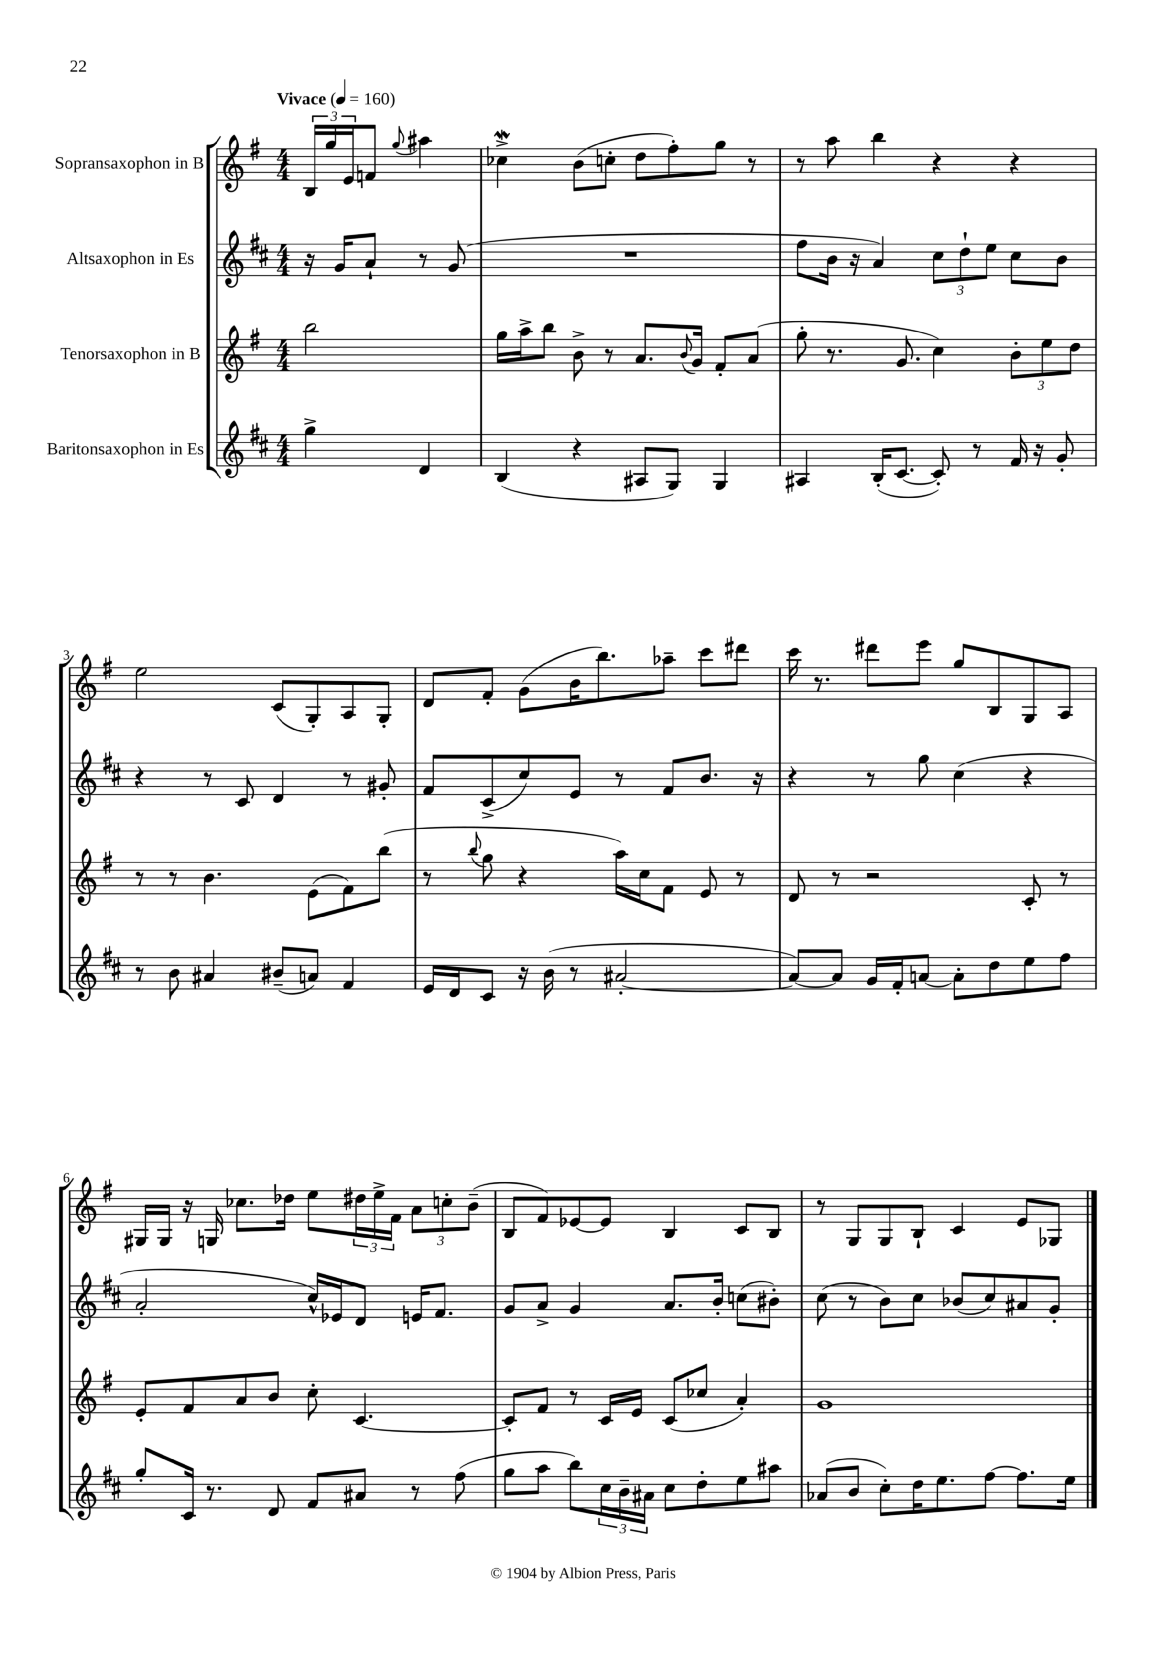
<<
\new StaffGroup <<
\new Staff = "s0" \with { instrumentName = "Sopransaxophon in B" } {
    \clef treble \key g \major \numericTimeSignature \time 4/4 \partial 2 \tempo "Vivace" 4 = 160
    \tuplet 3/2 { b16 g''16 e'16 } f'8 \appoggiatura { g''8 } ais''4 |
    ces''4->\mordent b'8( c''8-. d''8 fis''8-.) g''8 r8 |
    r8 a''8 b''4 r4 r4 |
    e''2 c'8( g8-.) a8 g8-. |
    d'8 fis'8-. g'8( b'16 b''8.) aes''8-- c'''8 dis'''8 |
    c'''16 r8. dis'''8 e'''8 g''8 b8 g8 a8 |
    gis16 gis16 r16 g16 ces''8. des''16 e''8 \tuplet 3/2 { dis''16 e''16-> fis'16 } \tuplet 3/2 { a'8 c''8-. b'8--( } |
    b8 fis'8) ees'8~ ees'8 b4 c'8 b8 |
    r8 g8 g8 b8-! c'4 e'8 ges8 \bar "|." |
}
\new Staff = "s1" \with { instrumentName = "Altsaxophon in Es" } {
    \clef treble \key d \major \numericTimeSignature \time 4/4 \partial 2
    r16 g'16 a'8-! r8 g'8( |
    R1 |
    fis''8 b'16 r16 a'4) \tuplet 3/2 { cis''8 d''8-! e''8 } cis''8 b'8 |
    r4 r8 cis'8 d'4 r8 gis'8-. |
    fis'8 cis'8->( cis''8) e'8 r8 fis'8 b'8. r16 |
    r4 r8 g''8 cis''4( r4 |
    a'2-. cis''16-^) ees'16 d'8 e'16 fis'8. |
    g'8 a'8-> g'4 a'8. b'16-. c''8( bis'8-.) |
    cis''8( r8 b'8) cis''8 bes'8( cis''8) ais'8 g'8-. \bar "|." |
}
\new Staff = "s2" \with { instrumentName = "Tenorsaxophon in B" } {
    \clef treble \key g \major \numericTimeSignature \time 4/4 \partial 2
    b''2 |
    g''16 a''16-> b''8 b'8-> r8 a'8. \appoggiatura { b'8 } g'16 fis'8-. a'8( |
    g''8-. r8. g'8. c''4) \tuplet 3/2 { b'8-. e''8 d''8 } |
    r8 r8 b'4. e'8( fis'8) b''8( |
    r8 \appoggiatura { b''8 } g''8 r4 a''16) c''16 fis'8 e'8 r8 |
    d'8 r8 r2 c'8-. r8 |
    e'8-. fis'8 a'8 b'8 c''8-. c'4.~ |
    c'8-. fis'8 r8 c'16 e'16 c'8( ces''8 a'4-.) |
    g'1 \bar "|." |
}
\new Staff = "s3" \with { instrumentName = "Baritonsaxophon in Es" } {
    \clef treble \key d \major \numericTimeSignature \time 4/4 \partial 2
    g''4-> d'4 |
    b4( r4 ais8 g8) g4 |
    ais4 b16-.( cis'8.~ cis'8-.) r8 fis'16 r16 g'8-. |
    r8 b'8 ais'4 bis'8--( a'8) fis'4 |
    e'16 d'16 cis'8 r16 b'16( r8 ais'2~-. |
    ais'8~) ais'8 g'16 fis'16-. a'8~ a'8-. d''8 e''8 fis''8 |
    g''8-. cis'16 r8. d'8 fis'8 ais'8 r8 fis''8( |
    g''8 a''8 b''8) \tuplet 3/2 { cis''16 b'16-- ais'16 } cis''8 d''8-. e''8 ais''8 |
    aes'8( b'8 cis''8-.) d''16 e''8. fis''8~ fis''8. e''16 \bar "|." |
}
>>
>>
